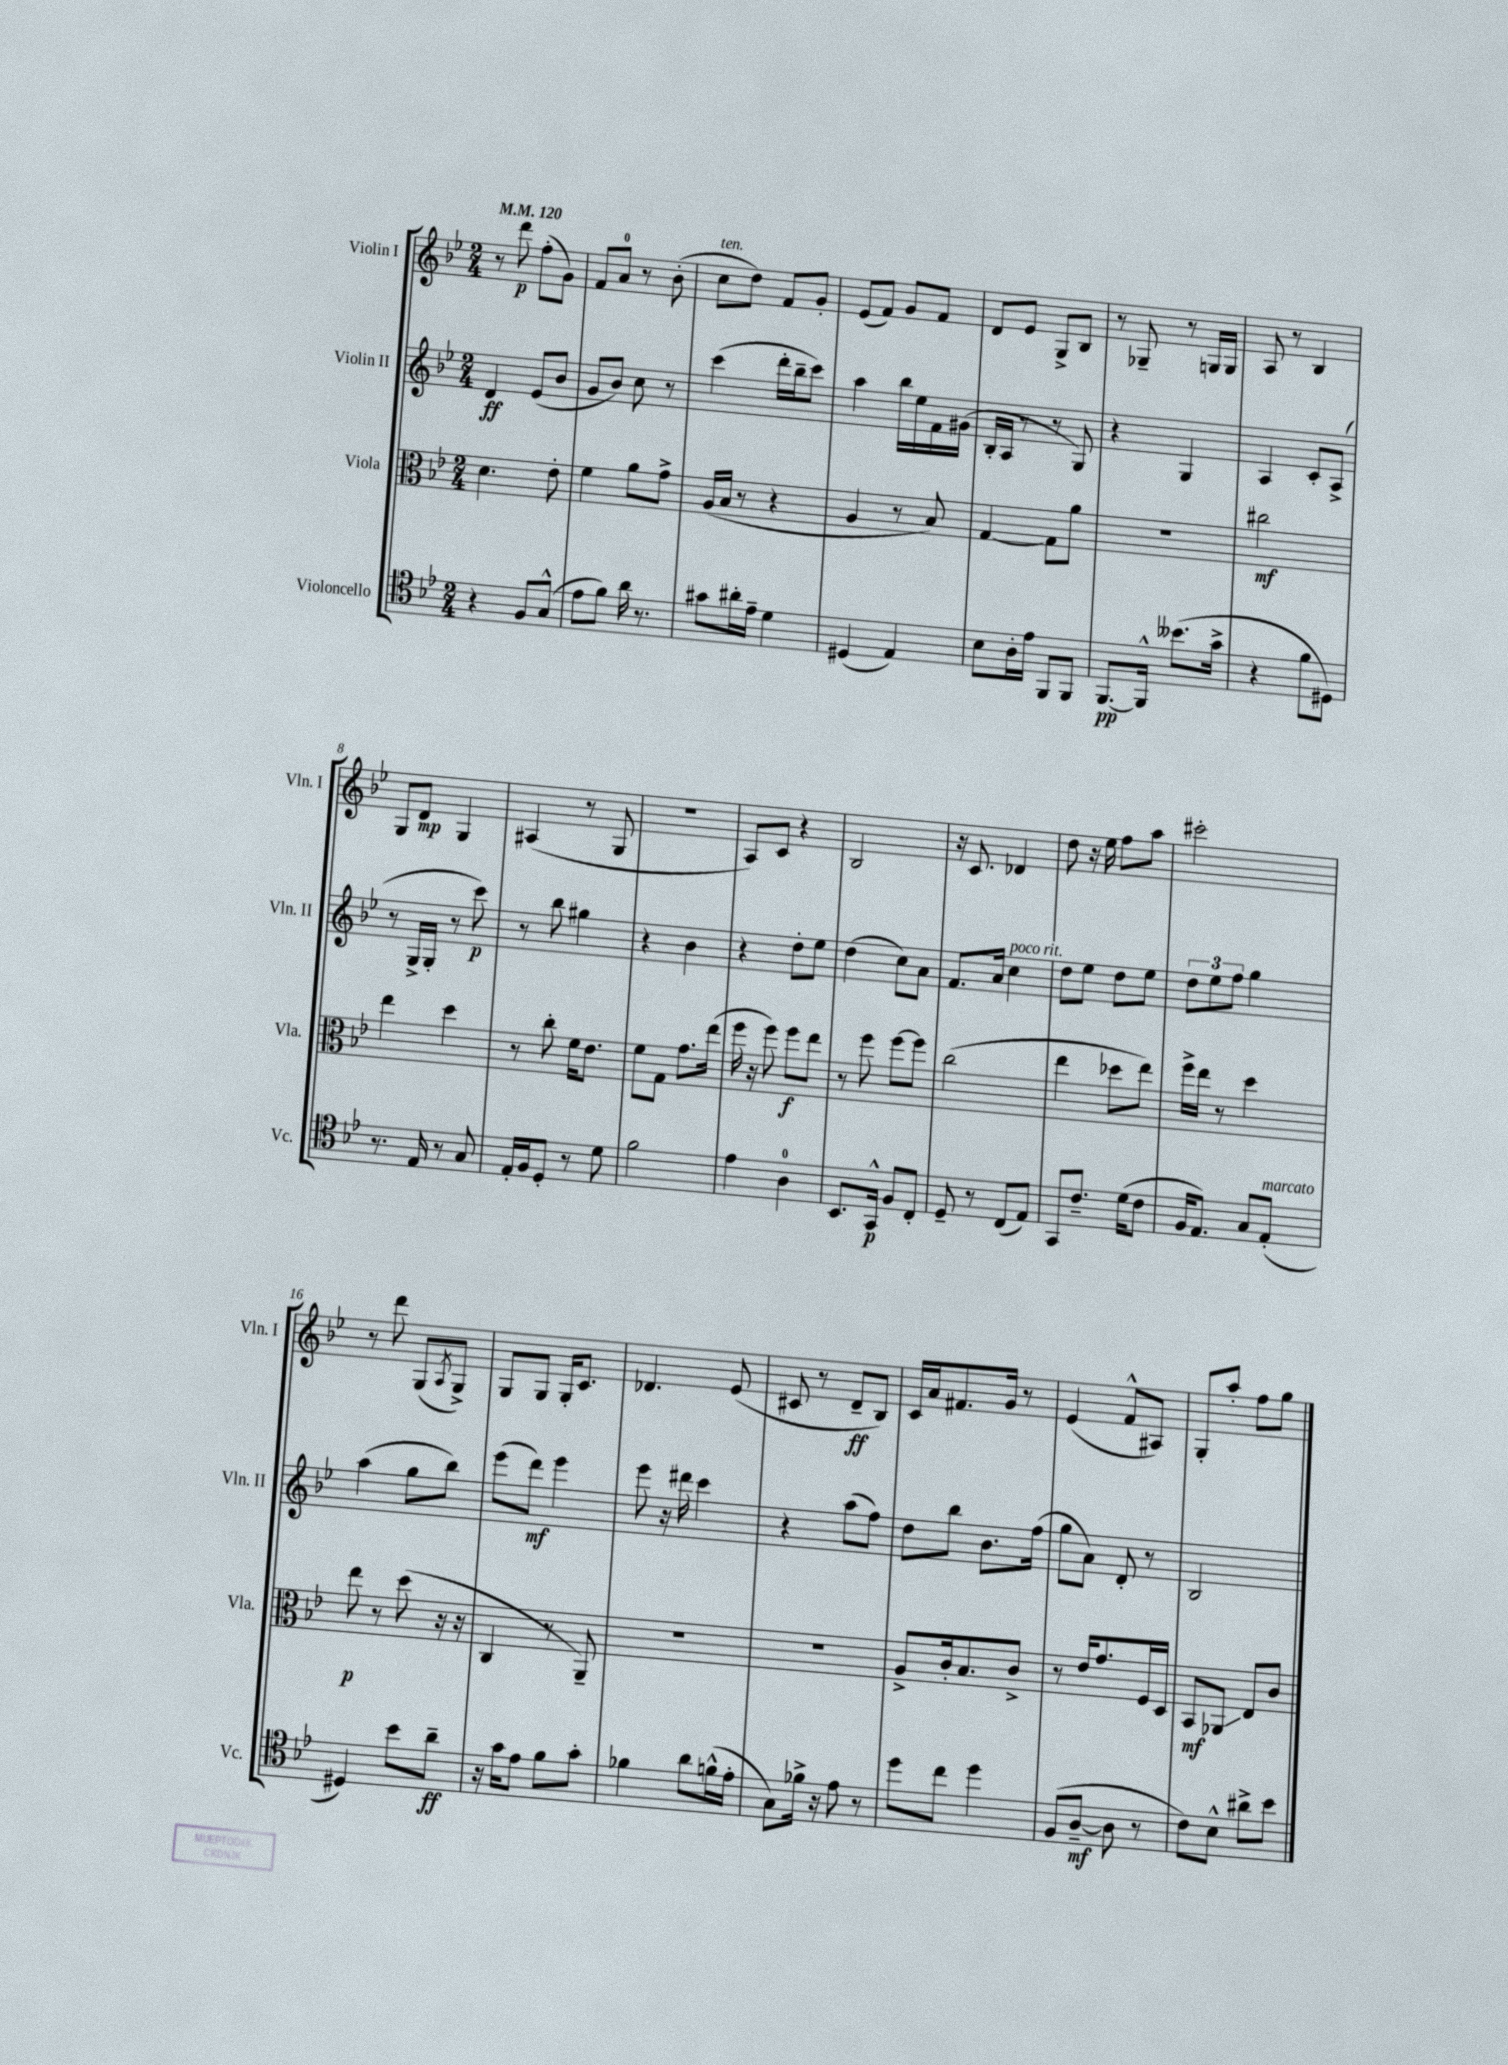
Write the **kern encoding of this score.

**kern	**kern	**kern	**kern
*staff4	*staff3	*staff2	*staff1
*clefC4	*clefC3	*clefG2	*clefG2
*k[b-e-]	*k[b-e-]	*k[b-e-]	*k[b-e-]
*M2/4	*M2/4	*M2/4	*M2/4
*MM120	*MM120	*MM120	*MM120
4r	4.d	4d	8r
.	.	.	8ddd
8F	.	(8e-	(8ff'
(8G^^	8e-'	8b-	8g)
=	=	=	=
8e-	4f	8g	8f
8f)	.	8b-)	8a
16a	8a	8cc	8r
8.r	.	.	.
.	8g^	8r	(8b-'
=	=	=	=
8g#	(16A	(4ccc	8cc
.	16B-	.	.
16a#'	8r	.	8dd)
16e-~	.	.	.
4d	4r	16ddd'	8f
.	.	16bb-~	.
.	.	8ccc)	8g'
=	=	=	=
(4D#	4A	4aa	(8e-
.	.	.	8f)
4E-)	8r	16bb-	8g
.	.	16ee-	.
.	8B-)	16f	8f
.	.	(16g#	.
=	=	=	=
8B-	[4G	16B-'	8d
.	.	16A	.
16A'	.	8r	8e-
16e-	.	.	.
8FF	8G]	8r	8G^
8FF	8a	8G)	8B-
=	=	=	=
[8.FF	2r	4r	8r
.	.	.	8G-~
16FF^^]	.	.	.
(8.b--	.	4G	8r
.	.	.	16G
16g^	.	.	16G
=	=	=	=
4r	2cc#	4A	8A
.	.	.	8r
8f	.	8c'	4B-
8D#)	.	(8A^	.
=	=	=	=
8.r	4ee-	8r	8G
.	.	16G^	8d
16E-	.	16G'	.
8r	4dd	8r	4G
8G	.	8ccc)	.
=	=	=	=
16E-'	8r	8r	(4A#
16F	.	.	.
8D'	8cc'	8bb-	.
8r	16f	4gg#	8r
.	8.e-	.	.
8d	.	.	8G
=	=	=	=
2f	8f	4r	2r
.	8G	.	.
.	8.g	4b-	.
.	(16ee-	.	.
=	=	=	=
4e-	16ff	4r	8A)
.	16r	.	.
.	8ff)	.	8c
4A	8ff	8dd'	4r
.	8ee-	8ee-	.
=	=	=	=
8.BB-	8r	(4dd	2B-
.	8ff	.	.
16GG^^	.	.	.
8F	[8ff	8cc)	.
8C'	8ff]	8a	.
=	=	=	=
8D~	(2cc	8.f	16r
.	.	.	8.c
8r	.	.	.
.	.	16a	.
(8C	.	4cc	4d-
8E-)	.	.	.
=	=	=	=
8GG	4ee-	8dd	8dd
8.c~	.	8ee-	16r
.	.	.	16ee-
.	8dd-	8dd	8ff
(16d	.	.	.
8c	8ee-)	8ee-	8aa
=	=	=	=
16F	16ff^	12dd	2ccc#'
8.E-)	16ee-	.	.
.	.	12ee-	.
.	8r	.	.
.	.	12ff	.
8G	4dd	4gg	.
(8E-'	.	.	.
=	=	=	=
4D#)	8ee-	(4aa	8r
.	8r	.	8ddd
8b-	(8dd	8gg	(8G
.	.	.	8qA
8a~	16r	8bb-)	8G^)
.	16r	.	.
=	=	=	=
16r	4C	(8eee-	8G
16g	.	.	.
8e-	.	8ddd)	8G
8f	8r	4eee-	16G'
.	.	.	8.c
8g'	8AA~)	.	.
=	=	=	=
4f-	2r	8eee-	4.d-
.	.	16r	.
.	.	16ddd#	.
8a	.	4ccc	.
(16f^^	.	.	(8e-
16e-'	.	.	.
=	=	=	=
8G)	2r	4r	8c#
16f-^	.	.	8r
16r	.	.	.
8e-	.	(8aa	8d~
8r	.	8ff)	8B-)
=	=	=	=
8dd	8A^	8dd	16c
.	.	.	16a
8cc	16c'	8bb-	8.f#
.	8.B-	.	.
4dd	.	8.b-	.
.	.	.	16g
.	8c^	.	8r
.	.	(16ff	.
=	=	=	=
(8F	8r	8gg	(4e-
[8A~	16e-	8a)	.
.	8.g	.	.
8A]	.	8d'	8f^^
8r	16F	8r	8A#)
.	16D	.	.
=	=	=	=
8c)	8BB-	2B-	8G'
8B-^^	8AA-	.	8aa'
8a#^	8E-	.	8ff
8b-	8c	.	8gg
==	==	==	==
*-	*-	*-	*-
